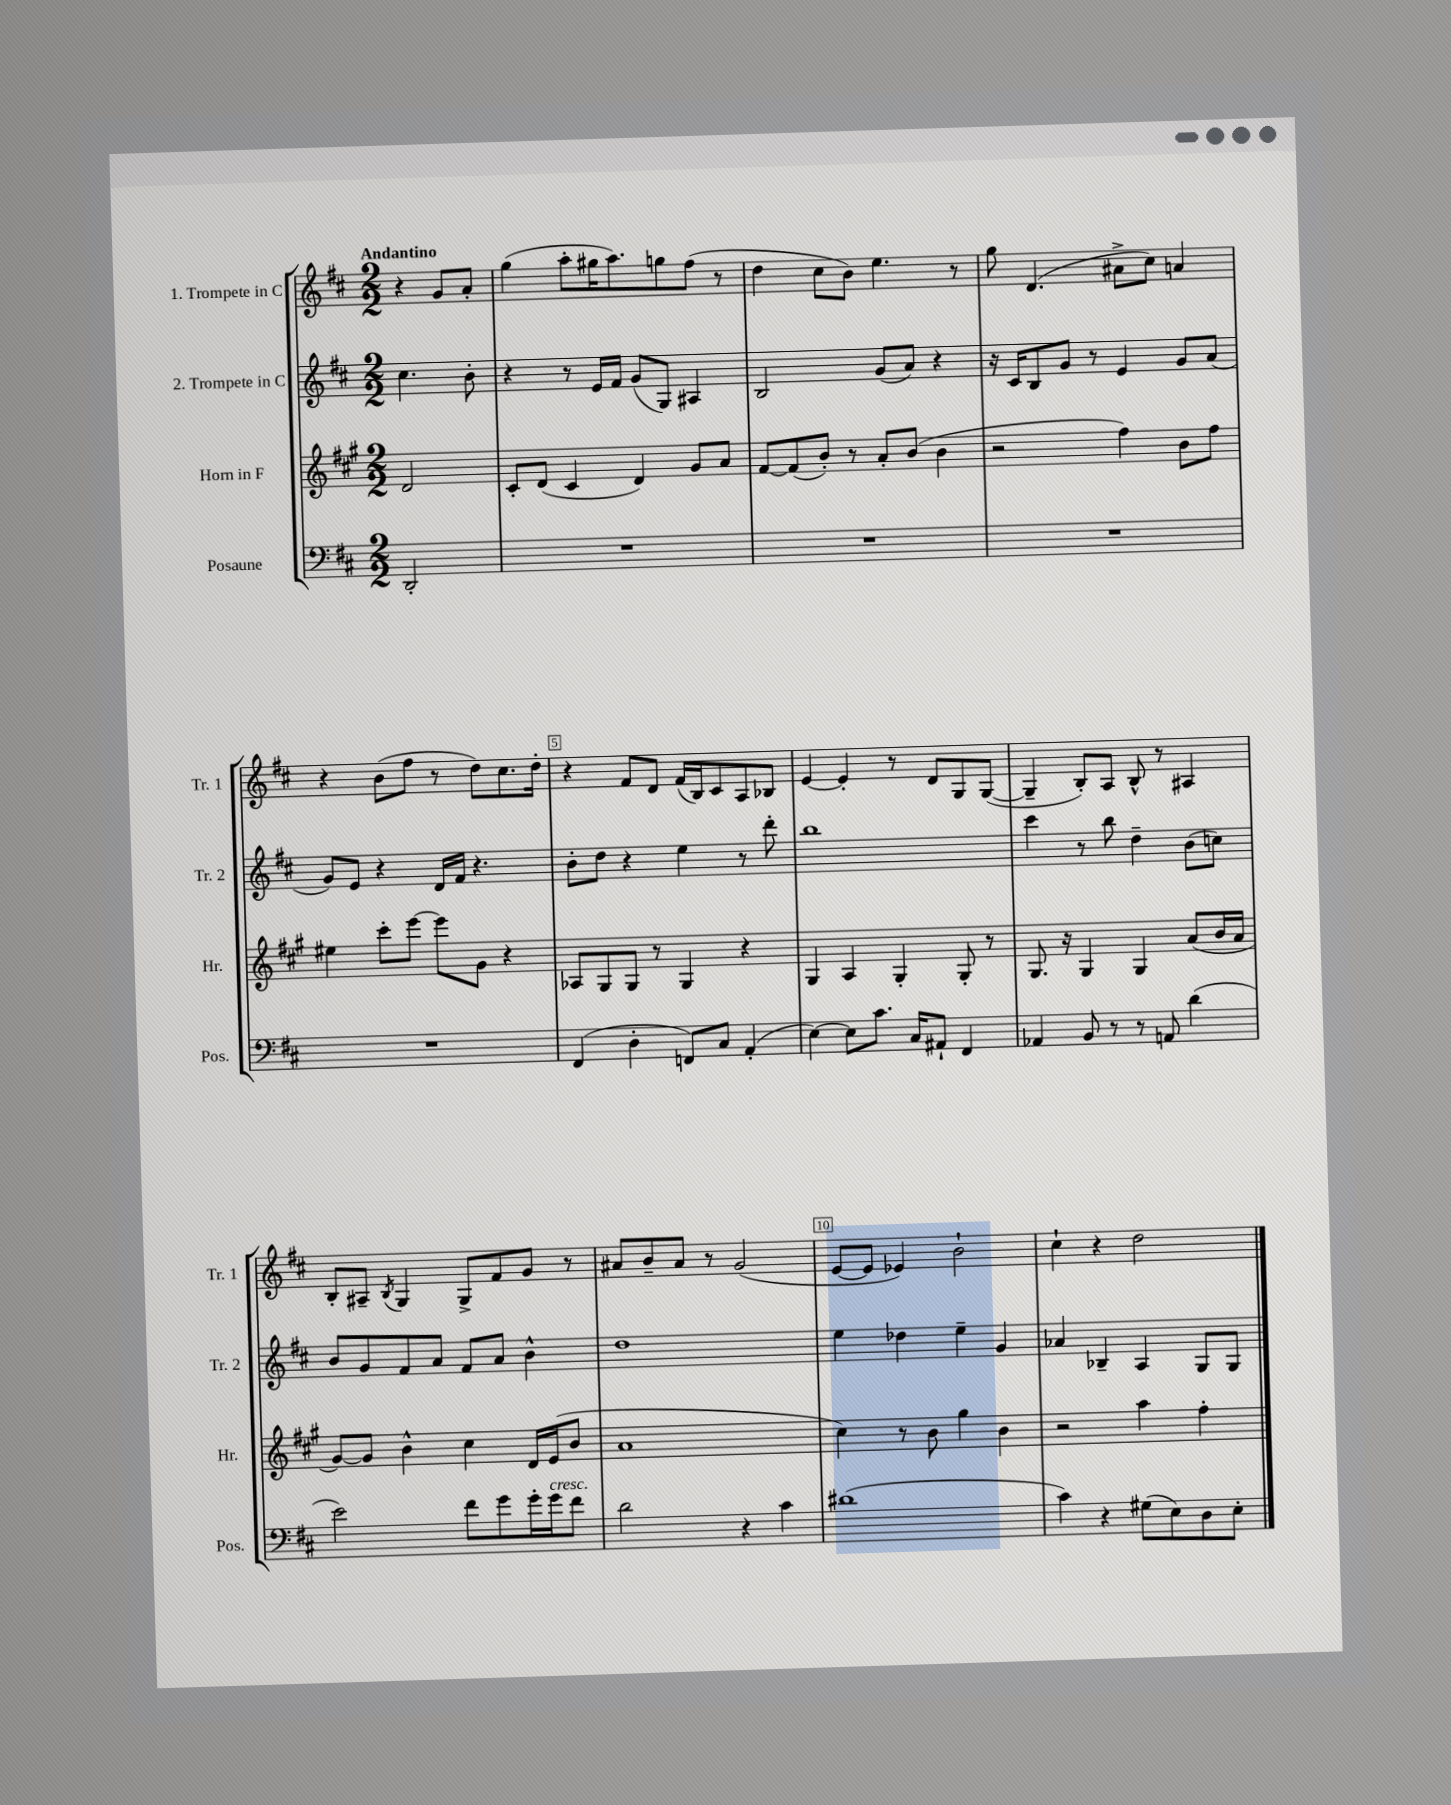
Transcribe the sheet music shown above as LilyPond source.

<<
\new StaffGroup <<
\new Staff = "s0" \with { instrumentName = "1. Trompete in C" shortInstrumentName = "Tr. 1" } {
    \clef treble \key d \major \numericTimeSignature \time 2/2 \partial 2 \tempo "Andantino"
    r4 g'8 a'8-. |
    g''4( a''8-. gis''16 a''8.) g''8 fis''8( r8 |
    d''4 cis''8 b'8) e''4. r8 |
    g''8 d'4.( ais'8-> cis''8) a'4 |
    r4 b'8( fis''8 r8 d''8) cis''8. d''16-. |
    r4 fis'8 d'8 fis'16( b16) cis'8 a8 bes8 |
    e'4~ e'4-. r8 d'8 g8 g8~( |
    g4-- b8-.) a8 b8-^ r8 ais4 |
    b8-. ais8-- \acciaccatura { b8 } g4 g8-> fis'8 g'8 r8 |
    ais'8 b'8-- ais'8 r8 g'2( |
    e'8~ e'8 ees'4) b'2-! |
    cis''4-! r4 d''2 \bar "|." |
}
\new Staff = "s1" \with { instrumentName = "2. Trompete in C" shortInstrumentName = "Tr. 2" } {
    \clef treble \key d \major \numericTimeSignature \time 2/2 \partial 2
    cis''4. b'8-. |
    r4 r8 e'16 fis'16 g'8( g8) ais4 |
    b2 g'8( a'8) r4 |
    r16 cis'16 b8 g'8 r8 e'4 g'8 a'8( |
    g'8) e'8 r4 d'16 fis'16 r4. |
    b'8-. d''8 r4 e''4 r8 d'''8-. |
    b''1 |
    cis'''4 r8 b''8 d''4-- b'8( c''8) |
    b'8 g'8 fis'8 a'8 fis'8 a'8 b'4-^ |
    d''1 |
    e''4 des''4 e''4-- g'4 |
    aes'4 bes4-- a4 g8 g8 \bar "|." |
}
\new Staff = "s2" \with { instrumentName = "Horn in F" shortInstrumentName = "Hr." } {
    \clef treble \key a \major \numericTimeSignature \time 2/2 \partial 2
    d'2 |
    cis'8-. d'8( cis'4 d'4) gis'8 a'8 |
    fis'8~ fis'8( b'8-.) r8 a'8-. b'8( b'4 |
    r2 fis''4) b'8 fis''8 |
    eis''4 cis'''8-. e'''8~ e'''8 gis'8 r4 |
    aes8 gis8 gis8 r8 gis4 r4 |
    gis4 a4 gis4-. gis8-. r8 |
    gis8. r16 gis4 gis4 a'8( b'16 a'16 |
    gis'8~) gis'8 b'4-^ cis''4 d'16 e'16( b'8 |
    a'1 |
    cis''4) r8 b'8 gis''4 b'4 |
    r2 a''4 fis''4-. \bar "|." |
}
\new Staff = "s3" \with { instrumentName = "Posaune" shortInstrumentName = "Pos." } {
    \clef bass \key d \major \numericTimeSignature \time 2/2 \partial 2
    d,2-. |
    R1 |
    R1 |
    R1 |
    R1 |
    fis,4( d4-. f,8) cis8 a,4-.( |
    e4~) e8 cis'8. cis16 ais,8-! fis,4 |
    aes,4 b,8 r8 r8 a,8 d'4( |
    e'2) fis'8 g'8 g'16-. g'16^\markup { \italic "cresc." } fis'8 |
    d'2 r4 cis'4 |
    dis'1( |
    cis'4) r4 gis8( e8) d8 e8-. \bar "|." |
}
>>
>>
\layout { \context { \Score \override BarNumber.break-visibility = ##(#f #t #t) barNumberVisibility = #(every-nth-bar-number-visible 5) \override BarNumber.stencil = #(make-stencil-boxer 0.1 0.3 ly:text-interface::print) } }
